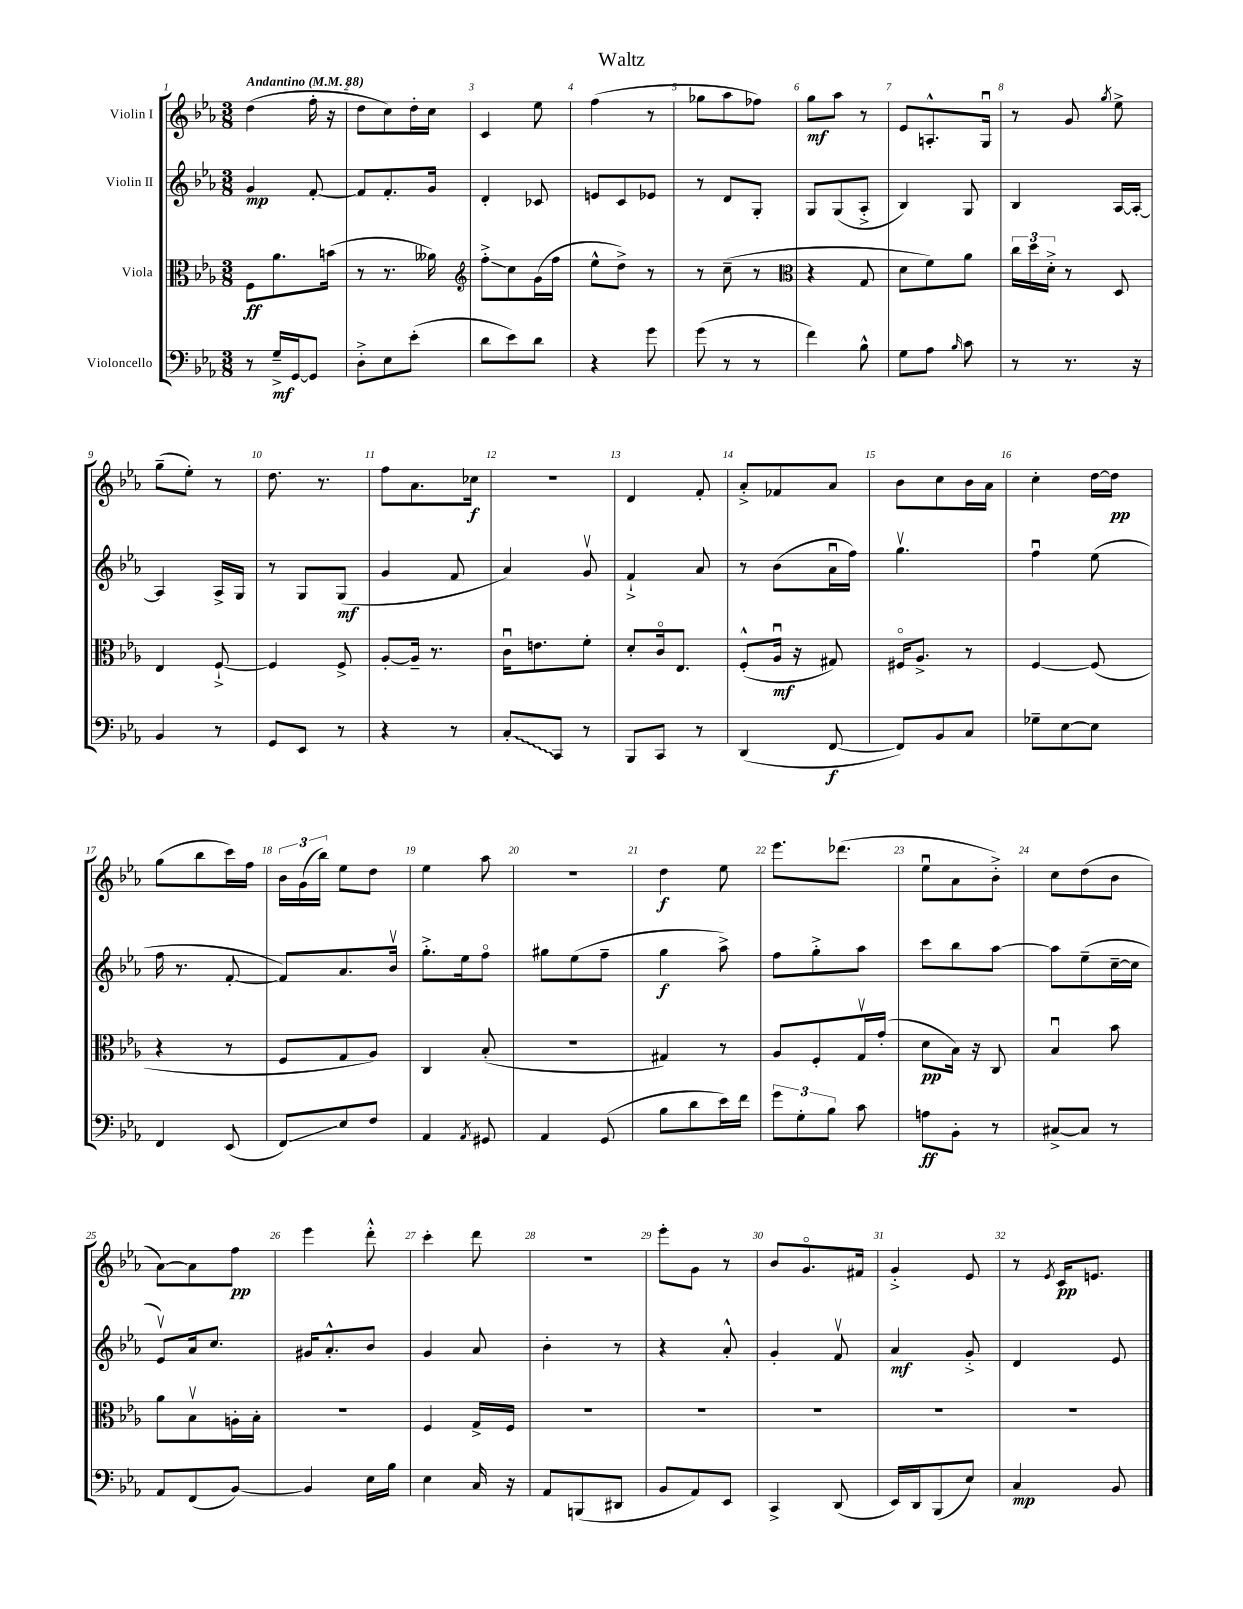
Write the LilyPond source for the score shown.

\header { title = "Waltz" }
<<
\new StaffGroup <<
\new Staff = "s0" \with { instrumentName = "Violin I" } {
    \clef treble \key ees \major \numericTimeSignature \time 3/8 \tempo "Andantino" 4 = 88
    \autoBeamOff d''4( f''16-. r16 |
    d''8[ c''8) d''16-. c''16] |
    c'4 ees''8 |
    f''4( r8 |
    ges''8[ aes''8 fes''8]) |
    g''8[\mf aes''8] r8 |
    ees'8[ a8.-.-^ g16]\downbow |
    r8 g'8 \acciaccatura { g''8 } ees''8-> |
    g''8[--( ees''8]-.) r8 |
    d''8. r8. |
    f''8[ aes'8. ces''16]\f |
    R4. |
    d'4 f'8-. |
    aes'8[-.-> fes'8 aes'8] |
    bes'8[ c''8 bes'16 aes'16] |
    c''4-. d''16[~ d''16]\pp |
    g''8[( bes''8 c'''16) f''16] |
    \tuplet 3/2 { bes'16[ g'16( bes''16]) } ees''8[ d''8] |
    ees''4 aes''8 |
    R4. |
    d''4\f ees''8 |
    ees'''8.[ des'''8.]( |
    ees''8[\downbow aes'8 bes'8]-.->) |
    c''8[ d''8( bes'8] |
    aes'8[~) aes'8 f''8]\pp |
    ees'''4 d'''8-.-^ |
    c'''4-. d'''8 |
    R4. |
    ees'''8[-. g'8] r8 |
    bes'8[ g'8.\flageolet fis'16] |
    g'4-.-> ees'8 |
    r8 \acciaccatura { ees'8 } c'16[\pp e'8.] \bar "|." |
}
\new Staff = "s1" \with { instrumentName = "Violin II" } {
    \clef treble \key ees \major \numericTimeSignature \time 3/8
    \autoBeamOff g'4\mp f'8~-. |
    f'8[ f'8.-. g'16] |
    d'4-. ces'8 |
    e'8[ c'8 ees'8] |
    r8 d'8[ g8]-. |
    g8[ g8( aes8]-.-> |
    bes4) g8 |
    bes4 aes16[~ aes16]~-. |
    aes4 aes16[-> g16] |
    r8 g8[ g8]\mf( |
    g'4 f'8 |
    aes'4) g'8\upbow |
    f'4-!-> aes'8 |
    r8 bes'8[( aes'16\downbow f''16]) |
    g''4.\upbow |
    f''4\downbow ees''8( |
    f''16 r8. f'8~-. |
    f'8[) aes'8. bes'16]\upbow |
    g''8.[-.-> ees''16 f''8]\flageolet |
    gis''8[ ees''8( f''8]-- |
    g''4\f aes''8->) |
    f''8[ g''8-.-> aes''8] |
    c'''8[ bes''8 aes''8]~ |
    aes''8[ ees''8--( c''16~-- c''16] |
    ees'8[\upbow) aes'16 c''8.] |
    gis'16[ aes'8.-.-^ bes'8] |
    g'4 aes'8 |
    bes'4-. r8 |
    r4 aes'8-.-^ |
    g'4-. f'8\upbow |
    aes'4\mf g'8-.-> |
    d'4 ees'8 \bar "|." |
}
\new Staff = "s2" \with { instrumentName = "Viola" } {
    \clef alto \key ees \major \numericTimeSignature \time 3/8
    \autoBeamOff f8[\ff aes'8. b'16]( |
    r8 r8. aeses'16) |
    \clef treble f''8[-.->\glissando c''8 g'16( f''16] |
    ees''8[-^ d''8]->) r8 |
    r8 c''8--( r8 |
    \clef alto r4 g8 |
    d'8[ f'8) aes'8] |
    \tuplet 3/2 { c''16[ d''16 d'16]-.-> } r8 d8 |
    ees4 f8~-!-> |
    f4 f8-> |
    aes8[~-. aes16]-- r8. |
    c'16[\downbow e'8. f'8]-. |
    d'8[-. c'16\flageolet ees8.] |
    f8[-.-^( aes16]\downbow\mf r16 gis8) |
    fis16[\flageolet aes8.]-> r8 |
    f4~ f8( |
    r4 r8 |
    f8[ g8 aes8]) |
    c4 bes8-.( |
    r4. |
    gis4) r8 |
    aes8[ f8-. g16\upbow g'16]-.( |
    d'8[\pp bes16]) r16 c8 |
    bes4\downbow bes'8 |
    aes'8[ bes8\upbow a16-. bes16]-. |
    R4. |
    f4 g16[-> f16] |
    R4. |
    R4. |
    R4. |
    R4. |
    R4. \bar "|." |
}
\new Staff = "s3" \with { instrumentName = "Violoncello" } {
    \clef bass \key ees \major \numericTimeSignature \time 3/8
    \autoBeamOff r8 g16[--->\mf g,16~ g,8] |
    d8[-.-> ees8 ees'8]-.( |
    d'8[ ees'8) d'8] |
    r4 g'8 |
    g'8( r8 r8 |
    f'4) bes8-^ |
    g8[ aes8] \grace { bes16 } c'8 |
    r8 r8. r16 |
    bes,4 r8 |
    g,8[ ees,8] r8 |
    r4 r8 |
    \once \override Glissando.style = #'zigzag c8[-.\glissando c,8] r8 |
    bes,,8[ c,8] r8 |
    d,4( f,8~\f |
    f,8[) bes,8 c8] |
    ges8[-- ees8~ ees8] |
    f,4 ees,8( |
    f,8[\glissando) ees8 f8] |
    aes,4 \acciaccatura { aes,8 } gis,8 |
    aes,4 g,8( |
    bes8[ d'8 ees'16) f'16] |
    \tuplet 3/2 { g'8[ g8-. bes8] } c'8 |
    a8[\ff bes,8]-. r8 |
    cis8[~-> cis8] r8 |
    aes,8[ f,8( bes,8]~) |
    bes,4 ees16[ bes16] |
    ees4 c16 r16 |
    aes,8[ b,,8( dis,8] |
    bes,8[ aes,8) ees,8] |
    c,4-> d,8( |
    ees,16[) d,16 bes,,8( ees8]) |
    c4\mp bes,8 \bar "|." |
}
>>
>>
\layout { \context { \Score \override BarNumber.break-visibility = ##(#f #t #t) barNumberVisibility = #all-bar-numbers-visible } }
